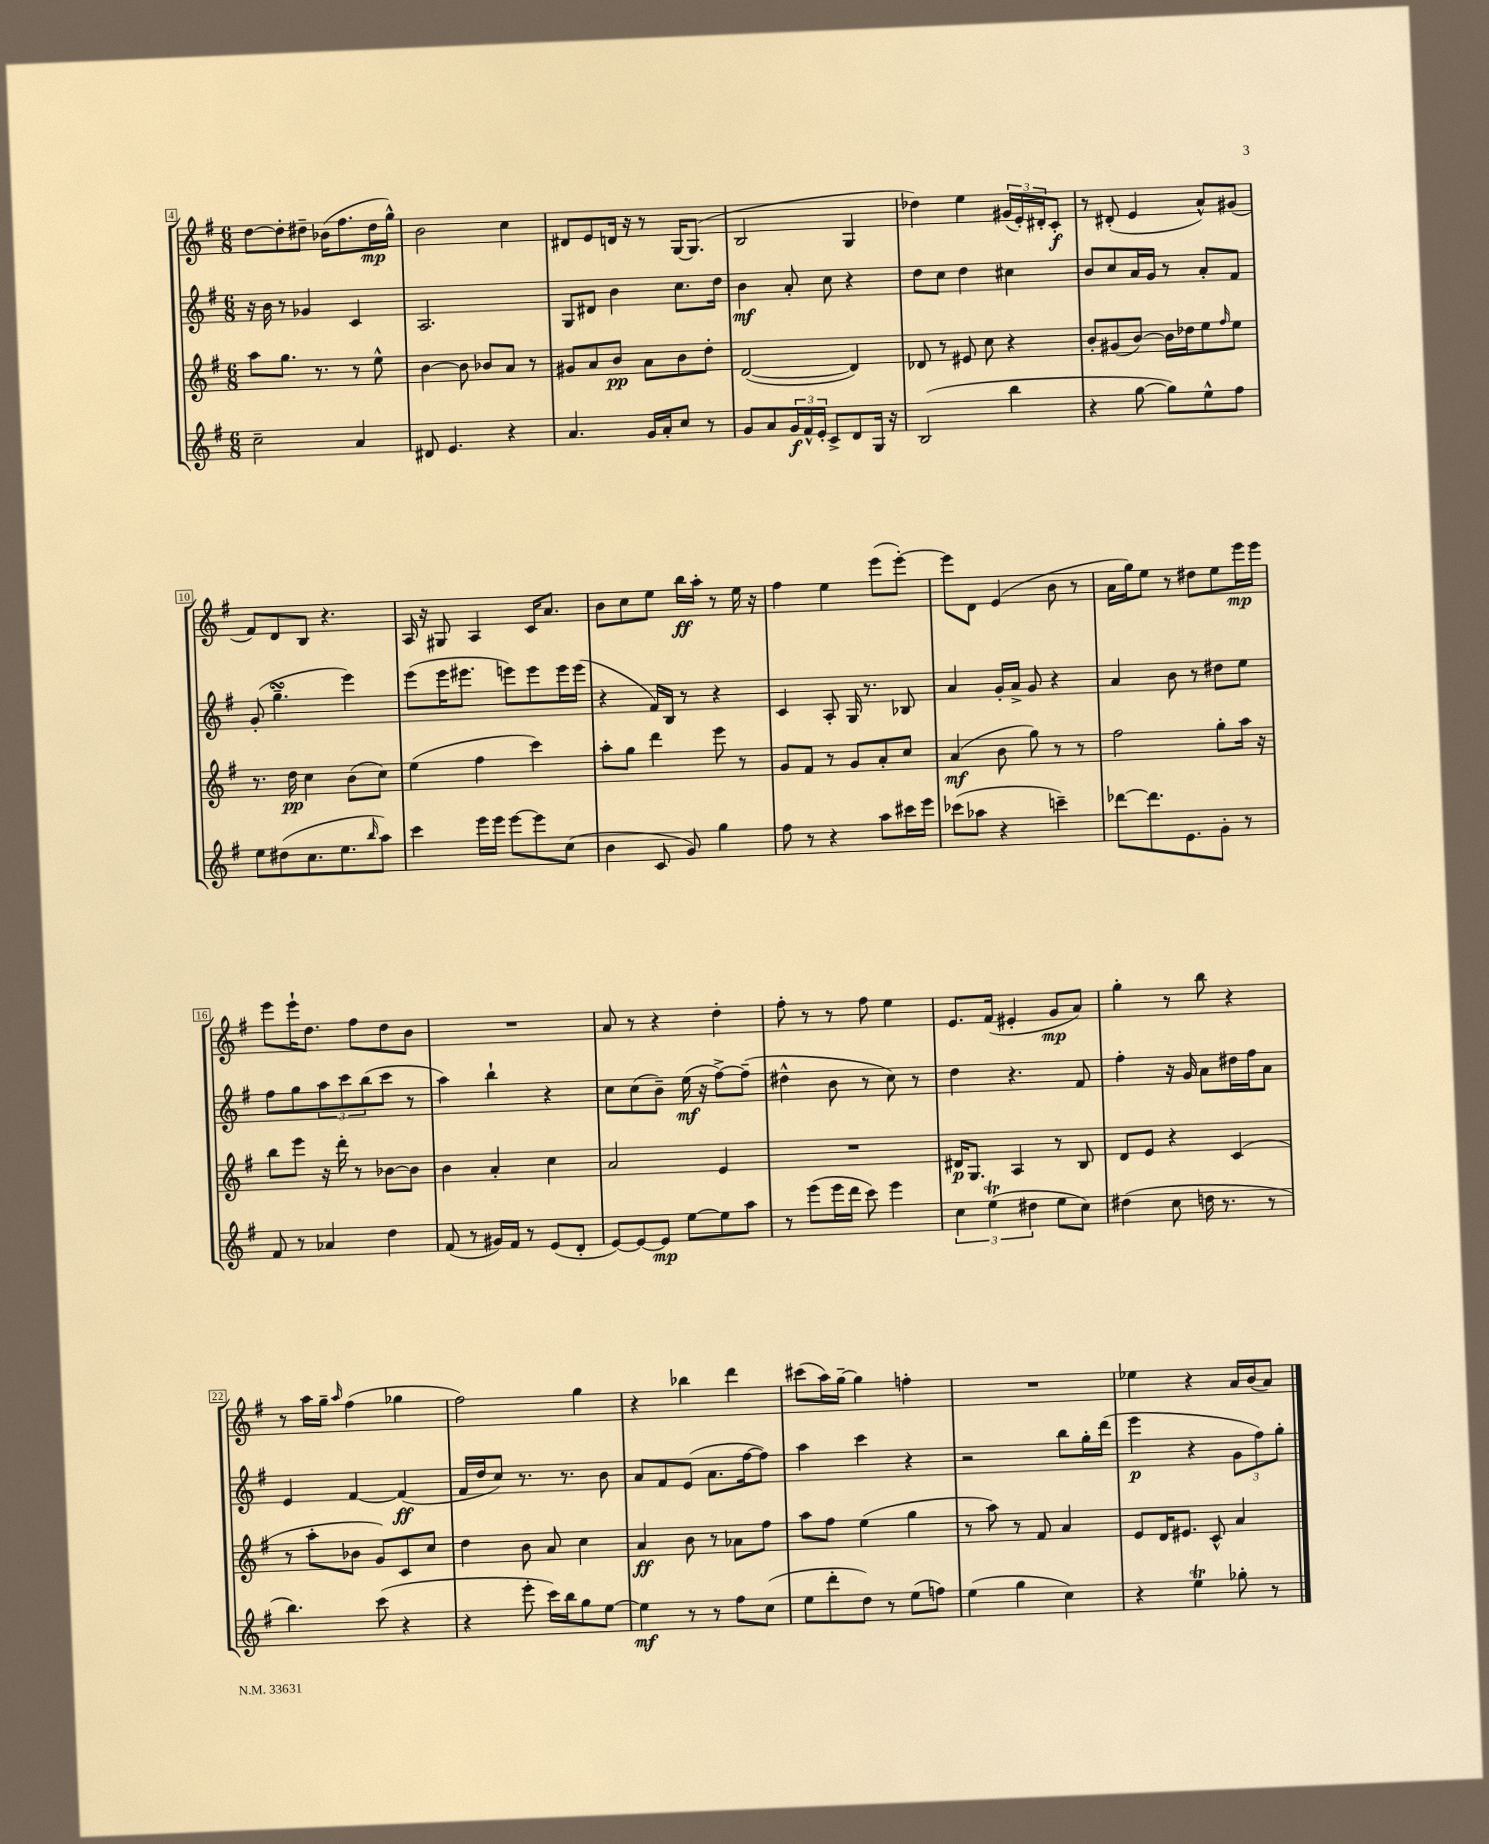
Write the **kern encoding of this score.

**kern	**dynam	**kern	**dynam	**kern	**dynam	**kern	**dynam
*part4	*part4	*part3	*part3	*part2	*part2	*part1	*part1
*staff4	*staff4	*staff3	*staff3	*staff2	*staff2	*staff1	*staff1
*clefG2	*	*clefG2	*	*clefG2	*	*clefG2	*
*k[f#]	*	*k[f#]	*	*k[f#]	*	*k[f#]	*
*M6/8	*	*M6/8	*	*M6/8	*	*M6/8	*
=4	=4	=4	=4	=4	=4	=4	=4
2cc~\	.	8aa\L	.	16r	.	[8dd\L	.
.	.	.	.	16b\	.	.	.
.	.	8.gg\J	.	8r	.	8dd'\]	.
.	.	.	.	4g-X/	.	8dd#X~\J	.
.	.	8.r	.	.	.	.	.
.	.	.	.	.	.	(16b-X\KL	.
.	.	.	.	.	.	8.ff#\	.
4a/	.	8r	.	4c/	.	.	.
.	.	8ee^^\	.	.	.	16dd#\L	mp
.	.	.	.	.	.	16gg^^\JJ)	.
=5	=5	=5	=5	=5	=5	=5	=5
8d#X/	.	[4b\	.	2.A/	.	2b\	.
4.e/	.	.	.	.	.	.	.
.	.	8b\]	.	.	.	.	.
.	.	8b-X/L	.	.	.	.	.
4r	.	8a/J	.	.	.	4cc\	.
.	.	8r	.	.	.	.	.
=6	=6	=6	=6	=6	=6	=6	=6
4.a/	.	8g#X/L	.	8G/L	.	8d#X/L	.
.	.	8a/	.	8d#X/J	.	8e/	.
.	.	8b/J	pp	4b\	.	16dn/Jk	.
.	.	.	.	.	.	16r	.
16g/LL	.	8a\L	.	.	.	8r	.
16a'/J	.	.	.	.	.	.	.
8cc/J	.	8b\	.	8.cc\L	.	[16G/KL	.
.	.	.	.	.	.	(8.G/J]	.
8r	.	8dd'\J	.	.	.	.	.
.	.	.	.	16dd\Jk	.	.	.
=7	=7	=7	=7	=7	=7	=7	=7
8g/L	.	([2d/	.	4b\	mf	2B/	.
8a/	.	.	.	.	.	.	.
24g/L	f	.	.	8a'/	.	.	.
24f#^^/	.	.	.	.	.	.	.
24e'/JJ	.	.	.	.	.	.	.
8c^/L	.	.	.	8cc\	.	.	.
8d/	.	4d/])	.	4r	.	4G/	.
16G/Jk	.	.	.	.	.	.	.
16r	.	.	.	.	.	.	.
=8	=8	=8	=8	=8	=8	=8	=8
(2B/	.	8d-X/	.	8dd\L	.	4dd-X\)	.
.	.	8r	.	8cc\J	.	.	.
.	.	8e#X/	.	4dd\	.	4ee\	.
.	.	8cc\	.	.	.	.	.
4bb\	.	4r	.	4cc#X\	.	(24g#X/LL	.
.	.	.	.	.	.	24e'/)	.
.	.	.	.	.	.	24d#X'/J	.
.	.	.	.	.	.	8c'/J	f
=9	=9	=9	=9	=9	=9	=9	=9
4r	.	8b'/L	.	8b/L	.	8r	.
.	.	(8g#X/	.	8cc/	.	(8d#X'/	.
[8gg\	.	[8b/J)	.	16a/L	.	4e/	.
.	.	.	.	16g/JJ	.	.	.
8gg\L])	.	16b\LL]	.	8r	.	.	.
.	.	16dd-X\J	.	.	.	.	.
8ee^^\	.	8ee\	.	8a'/L	.	8a^^/L)	.
.	.	16qqff#/	.	.	.	.	.
8ff#\J	.	8ee\J	.	8f#/J	.	(8g#X/J	.
!!LO:LB:g=z
=10	=10	=10	=10	=10	=10	=10	=10
8ee\L	.	8.r	.	(8g'/	.	8f#/L)	.
(8dd#X\	.	.	.	4.ggsSSs~\	.	8d/	.
.	.	16dd\	pp	.	.	.	.
8.cc\	.	4cc\	.	.	.	8B/J	.
.	.	.	.	.	.	4.r	.
8.ee\	.	.	.	.	.	.	.
.	.	(8b\L	.	4eee\)	.	.	.
16qqbb/	.	.	.	.	.	.	.
8aa\J)	.	8cc\J)	.	.	.	.	.
=11	=11	=11	=11	=11	=11	=11	=11
4ccc\	.	(4ee\	.	(8eee\L	.	16A/	.
.	.	.	.	.	.	16r	.
.	.	.	.	16eee\K	.	8G#X/	.
.	.	.	.	8.eee#X\J	.	.	.
16eee\LL	.	4ff#\	.	.	.	4A/	.
16eee\JJ	.	.	.	.	.	.	.
[8eee\L	.	.	.	8eeen\L)	.	.	.
8eee\]	.	4ccc\)	.	8eee\	.	16c/KL	.
.	.	.	.	.	.	8.a/J	.
(8cc\J	.	.	.	16eee\L	.	.	.
.	.	.	.	(16eee\JJ	.	.	.
=12	=12	=12	=12	=12	=12	=12	=12
4b\	.	8aa'\L	.	4r	.	8b\L	.
.	.	8gg\J	.	.	.	8cc\	.
8c/	.	4ddd\	.	16f#/LL)	.	8ee\J	.
.	.	.	.	16B/JJ	.	.	.
8g/)	.	.	.	8r	.	16bb\LL	ff
.	.	.	.	.	.	16aa'\JJ	.
4gg\	.	8eee\	.	4r	.	8r	.
.	.	8r	.	.	.	16ee\	.
.	.	.	.	.	.	16r	.
=13	=13	=13	=13	=13	=13	=13	=13
8ff#\	.	8g/L	.	4c/	.	4ff#\	.
8r	.	8f#/J	.	.	.	.	.
4r	.	8r	.	8A'/	.	4ee\	.
.	.	8g/L	.	16G/	.	.	.
.	.	.	.	8.r	.	.	.
8aa\L	.	8a'/	.	.	.	(8eee\L	.
16ccc#X\L	.	8cc/J	.	8B-X/	.	[8eee'\J)	.
16eee\JJ	.	.	.	.	.	.	.
=14	=14	=14	=14	=14	=14	=14	=14
(8ccc-X\L	.	(4a/	mf	4a/	.	8eee\L]	.
8aa-X\J	.	.	.	.	.	8d\J	.
4r	.	8b\	.	16g'/LL	.	(4e/	.
.	.	.	.	16a^/JJ	.	.	.
.	.	8gg\)	.	8g/	.	.	.
4cccn~\)	.	8r	.	4r	.	8b\	.
.	.	8r	.	.	.	8r	.
=15	=15	=15	=15	=15	=15	=15	=15
[8ddd-X\L	.	2ff#\	.	4a/	.	16a\LL	.
.	.	.	.	.	.	16gg\J)	.
8.ddd-\]	.	.	.	.	.	8ee\J	.
.	.	.	.	8b\	.	8r	.
8.e\	.	.	.	.	.	.	.
.	.	.	.	8r	.	8dd#X\L	.
8g'\J	.	8gg'\L	.	8dd#X\L	.	8ee\	.
8r	.	16aa\Jk	.	8ee\J	.	16eee\L	mp
.	.	16r	.	.	.	16eee\JJ	.
!!LO:LB:g=z
=16	=16	=16	=16	=16	=16	=16	=16
8f#/	.	8bb\L	.	8ff#\L	.	8eee\L	.
8r	.	8eee\J	.	8gg\	.	16eee`\K	.
.	.	.	.	.	.	8.dd\J	.
4a-X/	.	16r	.	12aa\	.	.	.
.	.	16ddd'\	.	.	.	.	.
.	.	.	.	12ccc\	.	.	.
.	.	8r	.	.	.	8ff#\L	.
.	.	.	.	(12bb\	.	.	.
4dd\	.	[8b-X\L	.	8ccc\J	.	8dd\	.
.	.	8b-\J]	.	8r	.	8b\J	.
=17	=17	=17	=17	=17	=17	=17	=17
(8f#/	.	4b\	.	4aa\)	.	2.r	.
8r	.	.	.	.	.	.	.
16g#X/LL)	.	4a'/	.	4bb`\	.	.	.
16f#/JJ	.	.	.	.	.	.	.
8r	.	.	.	.	.	.	.
(8e/L	.	4cc\	.	4r	.	.	.
8d'/J	.	.	.	.	.	.	.
=18	=18	=18	=18	=18	=18	=18	=18
[8e/L)	.	2a/	.	8cc\L	.	8a/	.
8e/_	.	.	.	(8cc\	.	8r	.
8e/J]	mp	.	.	8b~\J)	.	4r	.
[8ee\L	.	.	.	(16ee\	mf	.	.
.	.	.	.	16r	.	.	.
8ee\]	.	4e/	.	[8ff#^\L)	.	4dd'\	.
8aa\J	.	.	.	(8ff#~\J]	.	.	.
=19	=19	=19	=19	=19	=19	=19	=19
8r	.	2.r	.	4dd#X^^\	.	8ff#'\	.
(8eee\L	.	.	.	.	.	8r	.
16eee\L	.	.	.	8b\	.	8r	.
16ddd\JJ	.	.	.	.	.	.	.
8ccc\)	.	.	.	8r	.	8ff#\	.
4eee\	.	.	.	8cc\)	.	4ee\	.
.	.	.	.	8r	.	.	.
=20	=20	=20	=20	=20	=20	=20	=20
6cc\	.	16d#X/KL	p	4dd\	.	8.e/L	.
.	.	8.G/J	.	.	.	.	.
(6eeT\	.	.	.	.	.	.	.
.	.	.	.	.	.	(16f#/Jk	.
.	.	4A/	.	4.r	.	4e#X'/	.
6dd#X\	.	.	.	.	.	.	.
8ee\L	.	8r	.	.	.	8g/L	mp
8cc\J)	.	8B/	.	8f#/	.	8a/J)	.
=21	=21	=21	=21	=21	=21	=21	=21
(4dd#X\	.	8d/L	.	4ff#'\	.	4gg'\	.
.	.	8e/J	.	.	.	.	.
8cc\	.	4r	.	16r	.	8r	.
.	.	.	.	16g/	.	.	.
16ddn\	.	.	.	8a\L	.	8bb\	.
8.r	.	.	.	.	.	.	.
.	.	(4c/	.	16dd#X\L	.	4r	.
.	.	.	.	16ff#\J	.	.	.
8r	.	.	.	8a\J	.	.	.
!!LO:LB:g=z
=22	=22	=22	=22	=22	=22	=22	=22
4.bb\)	.	8r	.	4e/	.	8r	.
.	.	8aa'\L	.	.	.	16aa\LL	.
.	.	.	.	.	.	16gg~\JJ	.
.	.	.	.	.	.	16qqaa/	.
.	.	8b-X\J	.	[4f#/	.	(4ff#\	.
(8ccc\	.	8g/L)	.	.	.	.	.
4r	.	8c/	.	(4f#/]	ff	4gg-X\	.
.	.	8cc/J	.	.	.	.	.
=23	=23	=23	=23	=23	=23	=23	=23
4r	.	4dd\	.	16f#/LL	.	2ff#\)	.
.	.	.	.	16dd/J	.	.	.
.	.	.	.	8cc/J)	.	.	.
8eee'\	.	8b\	.	8.r	.	.	.
16ccc\LL)	.	8a/	.	.	.	.	.
16bb\J	.	.	.	8.r	.	.	.
8gg\	.	4cc\	.	.	.	4gg\	.
[8ee\J	.	.	.	8b\	.	.	.
=24	=24	=24	=24	=24	=24	=24	=24
4ee\]	mf	4a/	ff	8a/L	.	4r	.
.	.	.	.	8f#/	.	.	.
8r	.	8b\	.	(8e/J	.	4bb-X\	.
8r	.	8r	.	8.a\L	.	.	.
8ff#\L	.	8a-X\L	.	.	.	4ddd\	.
.	.	.	.	[16ff#\k	.	.	.
(8cc\J	.	8ff#\J	.	8ff#\J])	.	.	.
=25	=25	=25	=25	=25	=25	=25	=25
8ee\L	.	8aa\L	.	4aa\	.	(8ccc#X\L	.
8ddd'\	.	8ff#\J	.	.	.	16aa\L)	.
.	.	.	.	.	.	[16gg~\JJ	.
8dd\J)	.	(4ee\	.	4ccc\	.	4gg\]	.
8r	.	.	.	.	.	.	.
(8ee\L	.	4gg\	.	4r	.	4ffn'\	.
8ffn\J)	.	.	.	.	.	.	.
=26	=26	=26	=26	=26	=26	=26	=26
(4ee\	.	8r	.	2r	.	2.r	.
.	.	8aa\)	.	.	.	.	.
4gg\	.	8r	.	.	.	.	.
.	.	8f#/	.	.	.	.	.
4cc\)	.	4a/	.	8bb\L	.	.	.
.	.	.	.	16gg'\L	.	.	.
.	.	.	.	(16ddd\JJ	.	.	.
=27	=27	=27	=27	=27	=27	=27	=27
4r	.	8e/L	.	4eee\	p	4ee-X\	.
.	.	16d/K	.	.	.	.	.
.	.	8.e#X/J	.	.	.	.	.
4eeT\	.	.	.	4r	.	4r	.
.	.	8c^^/	.	.	.	.	.
8gg-X'\	.	4a/	.	12g\L	.	16a/LL	.
.	.	.	.	.	.	(16b/J	.
.	.	.	.	12ff#\)	.	.	.
8r	.	.	.	.	.	8a/J)	.
.	.	.	.	12gg'\J	.	.	.
==	==	==	==	==	==	==	==
*-	*-	*-	*-	*-	*-	*-	*-
